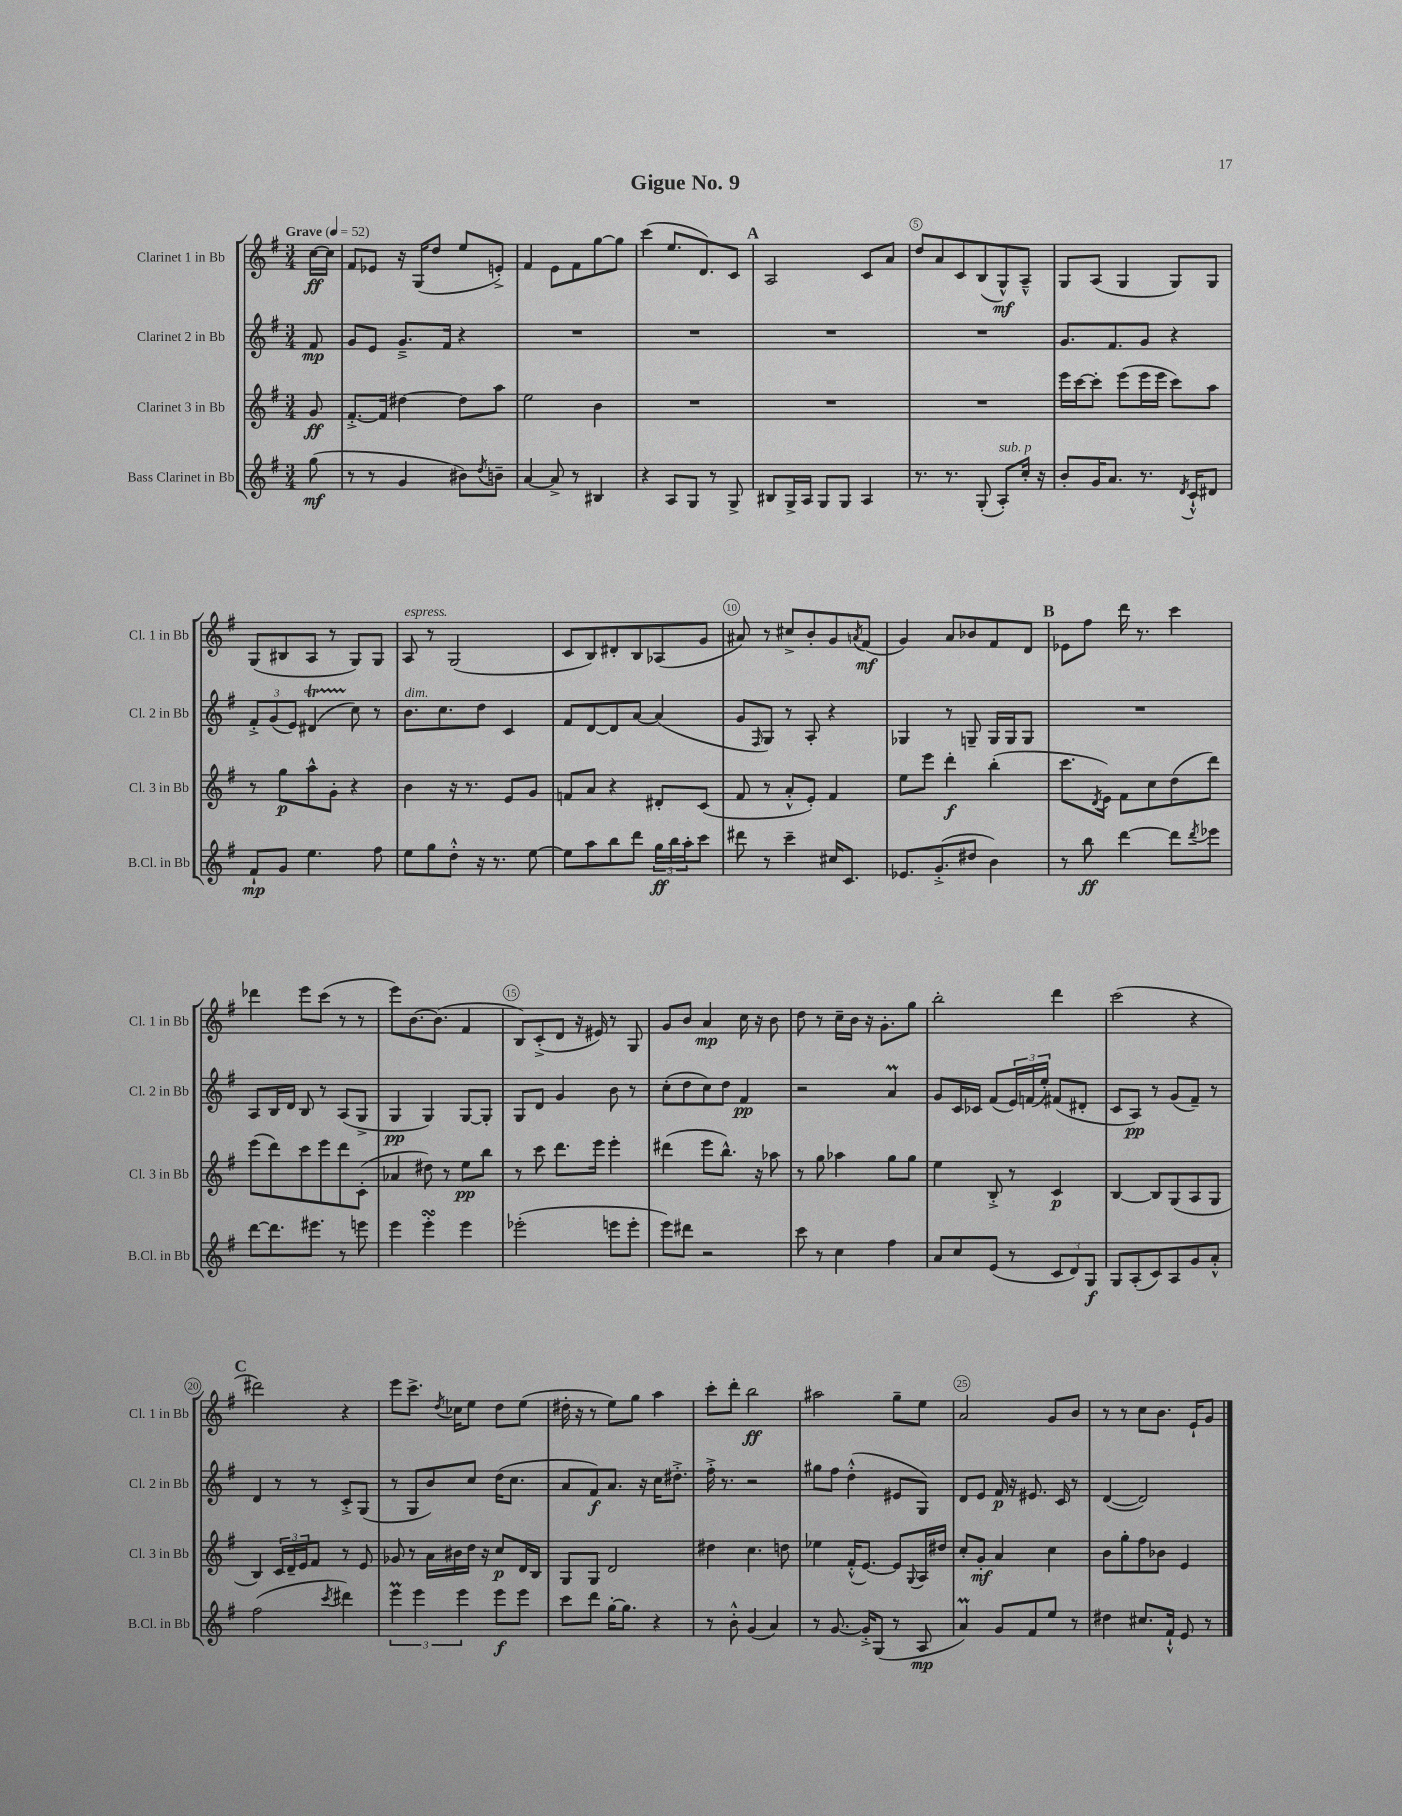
\header { title = "Gigue No. 9" }
<<
\new StaffGroup <<
\new Staff = "s0" \with { instrumentName = "Clarinet 1 in Bb" shortInstrumentName = "Cl. 1 in Bb" } {
    \clef treble \key g \major \numericTimeSignature \time 3/4 \partial 8 \tempo "Grave" 4 = 52
    c''16~\ff c''16 |
    fis'8 ees'8 r16 g16( d''8 e''8 e'8-.->) |
    fis'4 e'8 fis'8 g''8~ g''8 |
    c'''4( e''8. d'8.) c'8 |
    \mark \markup { \bold "A" } a2 c'8 a'8 |
    d''8 a'8 c'8 b8( g8-^\mf) a8---^ |
    g8 a8( g4 g8) g8 |
    g8( bis8 a8 r8 g8) g8 |
    a8^\markup { \italic "espress." } r8 g2( |
    c'8 b8) dis'8-. b8 aes8( g'8 |
    ais'8) r8 cis''8-> b'8-. g'8 \acciaccatura { a'8 } fis'8\mf( |
    g'4) a'8 bes'8 fis'8 d'8 |
    \mark \markup { \bold "B" } ees'8 fis''8 d'''16 r8. c'''4 |
    des'''4 e'''8 c'''8( r8 r8 |
    e'''8) b'8.~ b'8.( fis'4 |
    b8) c'8-.->( d'8 r16 eis'16) r8 g8 |
    g'8 b'8 a'4\mp c''16 r16 b'8 |
    d''8 r8 c''16-- b'16 r16 g'8.-. g''8 |
    b''2-. d'''4 |
    c'''2( r4 |
    \mark \markup { \bold "C" } dis'''2) r4 |
    e'''8 c'''8.-> \acciaccatura { d''8 } ces''16 e''8 d''8 e''8( |
    dis''16-. r16 r8 e''8) g''8 a''4 |
    c'''8-. d'''8-. b''2\ff |
    ais''2 g''8-- e''8 |
    a'2 g'8 b'8 |
    r8 r8 c''8 b'8. e'16-! g'8 \bar "|." |
}
\new Staff = "s1" \with { instrumentName = "Clarinet 2 in Bb" shortInstrumentName = "Cl. 2 in Bb" } {
    \clef treble \key g \major \numericTimeSignature \time 3/4 \partial 8
    fis'8\mp |
    g'8 e'8 g'8.---> fis'16 r4 |
    R2. |
    R2. |
    \mark \markup { \bold "A" } R2. |
    R2. |
    g'8. fis'8. g'8 r4 |
    \tuplet 3/2 { fis'8-.-> g'8( e'8) } dis'4\startTrillSpan( c''8\stopTrillSpan) r8 |
    b'8.^\markup { \italic "dim." } c''8. d''8 c'4 |
    fis'8 d'8~ d'8 a'8~ a'4( |
    g'8 \grace { fis16 } g8) r8 a8-. r4 |
    ges4 r8 g8-- g16 g16 g8 |
    \mark \markup { \bold "B" } R2. |
    a8 b16 d'16 b8 r8 a8( g8-> |
    g4\pp g4) g8~ g8-. |
    g8 d'8 g'4 b'8 r8 |
    c''8-.( d''8 c''8) d''8 fis'4\pp |
    r2 a'4\prall |
    g'8 c'16 ces'16 fis'8( \tuplet 3/2 { e'16) f'16( e''16-.) } fis'8( dis'8-. |
    c'8 a8\pp) r8 g'8( fis'8--) r8 |
    \mark \markup { \bold "C" } d'4 r8 r8 c'8-.-> g8( |
    r8 g8 b'8) c''8 d''16( c''8. |
    a'8 fis'8\f) a'8. r16 c''16 dis''8.-.-> |
    fis''16-.-> r8. r2 |
    gis''8 fis''8 d''4-.-^( eis'8 g8) |
    d'8 e'8 fis'16\p r16 eis'8. c'16 r8 |
    d'4~( d'2) \bar "|." |
}
\new Staff = "s2" \with { instrumentName = "Clarinet 3 in Bb" shortInstrumentName = "Cl. 3 in Bb" } {
    \clef treble \key g \major \numericTimeSignature \time 3/4 \partial 8
    g'8\ff |
    fis'8.~-.-> fis'16 dis''4~ dis''8 a''8 |
    e''2 b'4 |
    R2. |
    \mark \markup { \bold "A" } R2. |
    R2. |
    e'''16 c'''16~ c'''8-. e'''8( e'''16 e'''16 c'''8) a''8 |
    r8 g''8\p a''8-^ g'8-. r4 |
    b'4 r16 r8. e'8 g'8 |
    f'8 a'8 r4 dis'8-. c'8( |
    fis'8 r8 a'8-.-^ e'8-.) fis'4 |
    e''8 e'''8 d'''4-.\f b''4-.( |
    \mark \markup { \bold "B" } c'''8. \acciaccatura { d'8 } e'16) fis'8 c''8 d''8( d'''8) |
    e'''8( d'''8) c'''8 e'''8 d'''8 c'8-.( |
    aes'4 dis''8) r8 e''8\pp b''8 |
    r8 c'''8 d'''8. e'''16 e'''4-. |
    dis'''4( e'''8 b''8.-^) r16 aes''8 |
    r8 g''8 aes''4 g''8 g''8 |
    e''4 b8-.-> r8 c'4\p |
    b4~ b8 g8( a8 g8 |
    \mark \markup { \bold "C" } b4) \tuplet 3/2 { c'16 d'16-- e'16 } fis'8 r8 e'8 |
    ges'8 r8 a'16 bis'16 d''16 r16 c''8\p d'16 b16 |
    g8 g8 d'2 |
    dis''4 c''4. d''8 |
    ees''4 fis'16-.-^( e'8.~) e'8 \appoggiatura { g8 } a16 dis''16 |
    c''8-. g'8-.\mf a'4 c''4 |
    b'8 g''8-. fis''8 bes'8 e'4 \bar "|." |
}
\new Staff = "s3" \with { instrumentName = "Bass Clarinet in Bb" shortInstrumentName = "B.Cl. in Bb" } {
    \clef treble \key g \major \numericTimeSignature \time 3/4 \partial 8
    g''8\mf( |
    r8 r8 g'4 bis'8) \acciaccatura { d''8 } b'8-- |
    a'4~ a'8-> r8 bis4 |
    r4 a8 g8 r8 g8-> |
    \mark \markup { \bold "A" } bis8 g16-> a16 g8 g8 a4 |
    r8. r8. g8-.( a8-.^\markup { \italic "sub. p" }) c''16-. r16 |
    b'8-. g'16 a'8. r8. \acciaccatura { d'8 } c'16-!-^ dis'8 |
    fis'8-!\mp g'8 e''4. fis''8 |
    e''8 g''8 d''8-.-^ r16 r8. e''8~ |
    e''8 a''8 b''8 d'''8 \tuplet 3/2 { g''16\ff b''16 a''16-. } c'''8 |
    dis'''8 r8 c'''4-- cis''16 c'8. |
    ees'8. g'8.-.->( dis''8 b'4) |
    \mark \markup { \bold "B" } r8 b''8\ff d'''4~ d'''8 \acciaccatura { d'''8 } ees'''8 |
    d'''8~ d'''8. eis'''8. r8 e'''8 |
    e'''4 e'''4-.\turn e'''4 |
    ees'''2-.( e'''8 e'''8-. |
    e'''8) dis'''8 r2 |
    c'''8 r8 c''4 fis''4 |
    a'8 c''8 e'8( r8 \tuplet 3/2 { c'8 d'8) g8\f } |
    g8 a8-.( c'8) a8 g'8 a'8-.-^ |
    \mark \markup { \bold "C" } fis''2( \acciaccatura { c'''8 } dis'''4) |
    \tuplet 3/2 { e'''4\prall e'''4 e'''4 } e'''8\f e'''8 |
    c'''8 d'''8 g''16~-. g''8. r4 |
    r8 b'8-.-^ g'4( a'4) |
    r8 g'8.~ g'16-.-> g8( r8 a8\mp |
    a'4\prall) g'8 fis'8 e''8 r8 |
    dis''4 cis''8. fis'16-!-^ e'8 r8 \bar "|." |
}
>>
>>
\layout { \context { \Score \override BarNumber.break-visibility = ##(#f #t #t) barNumberVisibility = #(every-nth-bar-number-visible 5) \override BarNumber.stencil = #(make-stencil-circler 0.1 0.3 ly:text-interface::print) } }
